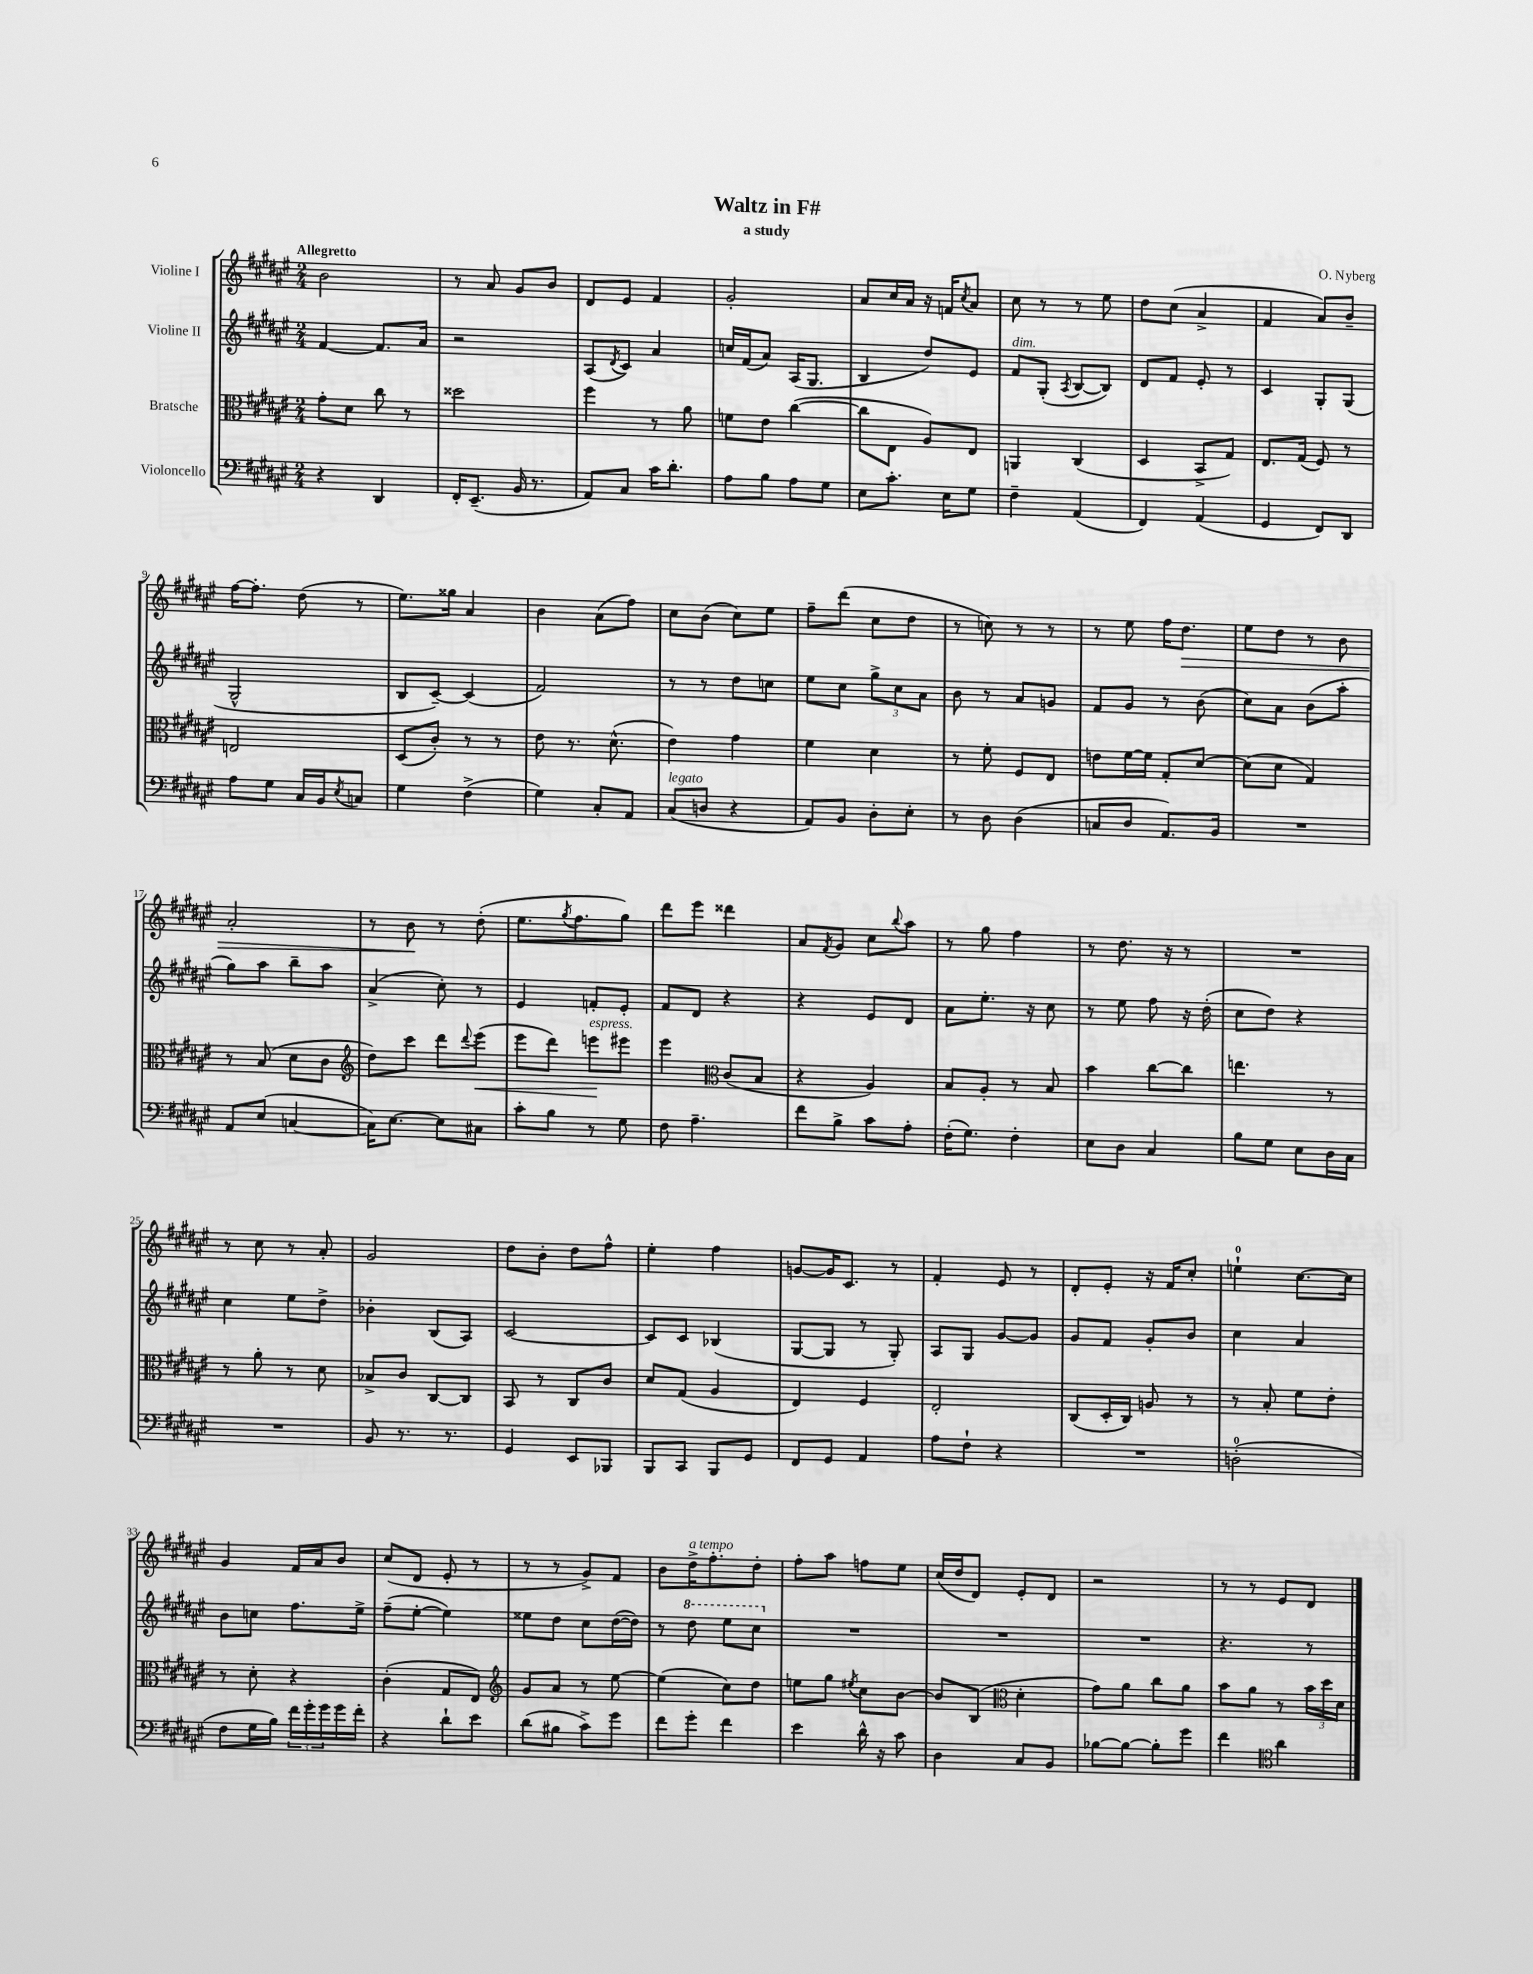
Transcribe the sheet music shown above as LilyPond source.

\header { title = "Waltz in F#" composer = "O. Nyberg" subtitle = "a study" }
<<
\new StaffGroup <<
\new Staff = "s0" \with { instrumentName = "Violine I" } {
    \clef treble \key fis \major \numericTimeSignature \time 2/4 \tempo "Allegretto"
    b'2 |
    r8 ais'8 gis'8 b'8 |
    dis'8 eis'8 fis'4 |
    gis'2-. |
    ais'8 cis''16 ais'16 r16 f'16 \acciaccatura { cis''8 } ais'8 |
    cis''8 r8 r8 eis''8 |
    dis''8 cis''8( ais'4-> |
    fis'4 ais'8) b'8-- |
    fis''16~ fis''8.-. dis''8( r8 |
    eis''8.) gisis''16 ais'4 |
    b'4 ais'8( fis''8) |
    cis''8 b'8( cis''8) eis''8 |
    fis''8-- dis'''8( cis''8 dis''8 |
    r8 c''8) r8 r8 |
    r8 eis''8 fis''16 dis''8.\> |
    eis''8 dis''8 r8 b'8 |
    ais'2-. |
    r8 b'8\! r8 dis''8-.( |
    eis''8. \acciaccatura { gis''8 } fis''8. gis''8) |
    dis'''8 eis'''8 disis'''4 |
    ais'8 \acciaccatura { fis'8 } gis'8 cis''8 \appoggiatura { b''8 } ais''8 |
    r8 gis''8 fis''4 |
    r8 dis''8. r16 r8 |
    R2 |
    r8 cis''8 r8 ais'8-. |
    gis'2 |
    dis''8 b'8-. dis''8 fis''8-^ |
    eis''4-. fis''4 |
    g'8~ g'16 cis'8. r8 |
    fis'4-. eis'8 r8 |
    dis'8-. eis'8-. r16 fis'16 cis''8-. |
    e''4-0-! cis''8.~ cis''16 |
    gis'4 fis'16 ais'16 b'8 |
    cis''8( dis'8 eis'8-. r8 |
    r8 r8 gis'8->) fis'8 |
    b'8 dis''16->^\markup { \italic "a tempo" } fis''8.-. dis''8-. |
    fis''8-. ais''8 f''8 eis''8 |
    cis''16( dis''16 dis'8) eis'8-. dis'8 |
    r2 |
    r8 r8 eis'8 dis'8 \bar "|." |
}
\new Staff = "s1" \with { instrumentName = "Violine II" } {
    \clef treble \key fis \major \numericTimeSignature \time 2/4
    fis'4~ fis'8. ais'16 |
    r2 |
    ais8( \acciaccatura { dis'8 } cis'8) ais'4 |
    c''16 fis'16( ais'8) ais16( gis8. |
    b4 dis''8) eis'8 |
    fis'8^\markup { \italic "dim." } gis8-.( \acciaccatura { ais8 } b8~ b8) |
    dis'8 fis'8 eis'8-. r8 |
    cis'4 gis8-. gis8( |
    gis2-^ |
    b8 cis'8~--) cis'4( |
    fis'2) |
    r8 r8 dis''8 c''8 |
    eis''8 cis''8 \tuplet 3/2 { gis''8-> cis''8 ais'8 } |
    b'8 r8 ais'8 g'8 |
    fis'8 gis'8 r8 b'8( |
    cis''8) ais'8 b'8( ais''8-. |
    gis''8) ais''8 b''8-- ais''8 |
    ais'4->( cis''8-.) r8 |
    eis'4 f'8-. eis'8-. |
    fis'8 dis'8 r4 |
    r4 eis'8 dis'8 |
    ais'8 eis''8.-. r16 cis''8 |
    r8 eis''8 fis''8 r16 dis''16-.( |
    cis''8 dis''8) r4 |
    cis''4 eis''8 dis''8-> |
    bes'4-. b8( ais8) |
    cis'2~ |
    cis'8 cis'8 bes4( |
    gis8~ gis8 r8 gis8-.) |
    ais8 gis8 gis'8~ gis'8 |
    gis'8 fis'8 gis'8-. b'8 |
    cis''4 ais'4 |
    b'8 c''8 fis''8. eis''16-> |
    fis''8--( eis''8~-. eis''4) |
    eisis''8 dis''8 cis''8 dis''16~( dis''16) |
    r8 \ottava #1 dis'''8 eis'''8 cis'''8 \ottava #0 |
    R2 |
    R2 |
    R2 |
    r4. r8 \bar "|." |
}
\new Staff = "s2" \with { instrumentName = "Bratsche" } {
    \clef alto \key fis \major \numericTimeSignature \time 2/4
    gis'8-. dis'8 cis''8 r8 |
    disis''2 |
    fis''4 r8 ais'8 |
    f'8 eis'8 cis''4~( |
    cis''8 eis8 ais8) eis8 |
    a,4 cis4( |
    dis4 b,8-> gis8) |
    eis8. gis16( fis8) r8 |
    e2 |
    dis8( cis'8-.) r8 r8 |
    eis'8 r8. dis'8.-^( |
    eis'4) gis'4 |
    fis'4 dis'4 |
    r8 fis'8-. fis8 eis8 |
    e'8 fis'16~ fis'16 gis8-. dis'8~ |
    dis'8( dis'8 gis4) |
    r8 b8( dis'8 cis'8 |
    \clef treble dis''8) cis'''8 dis'''8 \appoggiatura { dis'''8 } eis'''8\<( |
    eis'''8 dis'''8) e'''8\!^\markup { \italic "espress." } eis'''8 |
    eis'''4 \clef alto cis'8( b8 |
    r4 ais4) |
    b8 ais8-. r8 b8 |
    b'4 cis''8~ cis''8 |
    e''4. r8 |
    r8 ais'8-. r8 dis'8 |
    bes8-> cis'8 cis8~ cis8 |
    b,8 r8 cis8 cis'8 |
    dis'8 gis8( ais4 |
    eis4) fis4 |
    eis2-. |
    cis8( dis16-. cis16) a8 r8 |
    r8 b8-. fis'8 eis'8-. |
    r8 dis'8-. r4 |
    cis'4-.( gis8 eis8) |
    \clef treble gis'8 ais'8 r8 eis''8~ |
    eis''4( cis''8) dis''8 |
    e''8 gis''8 \acciaccatura { eis''8 } cis''8 b'8~ |
    b'8 b8( \clef alto dis'4-. |
    gis'8) ais'8 cis''8 ais'8 |
    b'8 ais'8 r8 \tuplet 3/2 { b'16 dis''16 dis'16 } \bar "|." |
}
\new Staff = "s3" \with { instrumentName = "Violoncello" } {
    \clef bass \key fis \major \numericTimeSignature \time 2/4
    r4 dis,4 |
    fis,16-. eis,8.--( b,16 r8. |
    ais,8) cis8 cis'16 dis'8.-. |
    ais8 b8 ais8 gis8 |
    eis8 cis'8.-. eis16 gis8 |
    fis4-- ais,4( |
    fis,4) ais,4( |
    gis,4 fis,8) dis,8 |
    ais8 gis8 cis16 b,16 \acciaccatura { eis8 } c8 |
    gis4 fis4->( |
    gis4) cis8-. ais,8 |
    cis8^\markup { \italic "legato" }( d8 r4 |
    ais,8) b,8 dis8-. eis8-. |
    r8 dis8 dis4( |
    c8 dis8 ais,8.) b,16 |
    R2 |
    ais,8 eis8( c4~ |
    c16) eis8.~ eis8 cis8 |
    cis'8-. b8 r8 gis8 |
    fis8 ais4.-- |
    fis'8 b8-> cis'8 ais8-. |
    fis16-.( gis8.) fis4-. |
    eis8 dis8 cis4 |
    b8 gis8 eis8 dis16 cis16 |
    R2 |
    b,8 r8. r8. |
    gis,4 eis,8 bes,,8 |
    b,,8 cis,8 b,,8 gis,8 |
    fis,8 gis,8 ais,4 |
    ais8 fis8-! r4 |
    R2 |
    d2-0-.( |
    fis8 gis16 b16) \tuplet 3/2 { fis'16 gis'16-. gis'16 } gis'16 fis'16-. |
    r4 dis'8-! eis'8 |
    dis'8( bis8 cis'8->) gis'8 |
    fis'8 gis'8-. fis'4 |
    eis'4 dis'16-^ r16 cis'8 |
    dis4 cis8 b,8 |
    bes8~ bes8~ bes8-. gis'8 |
    fis'4 \clef tenor ais'4 \bar "|." |
}
>>
>>
